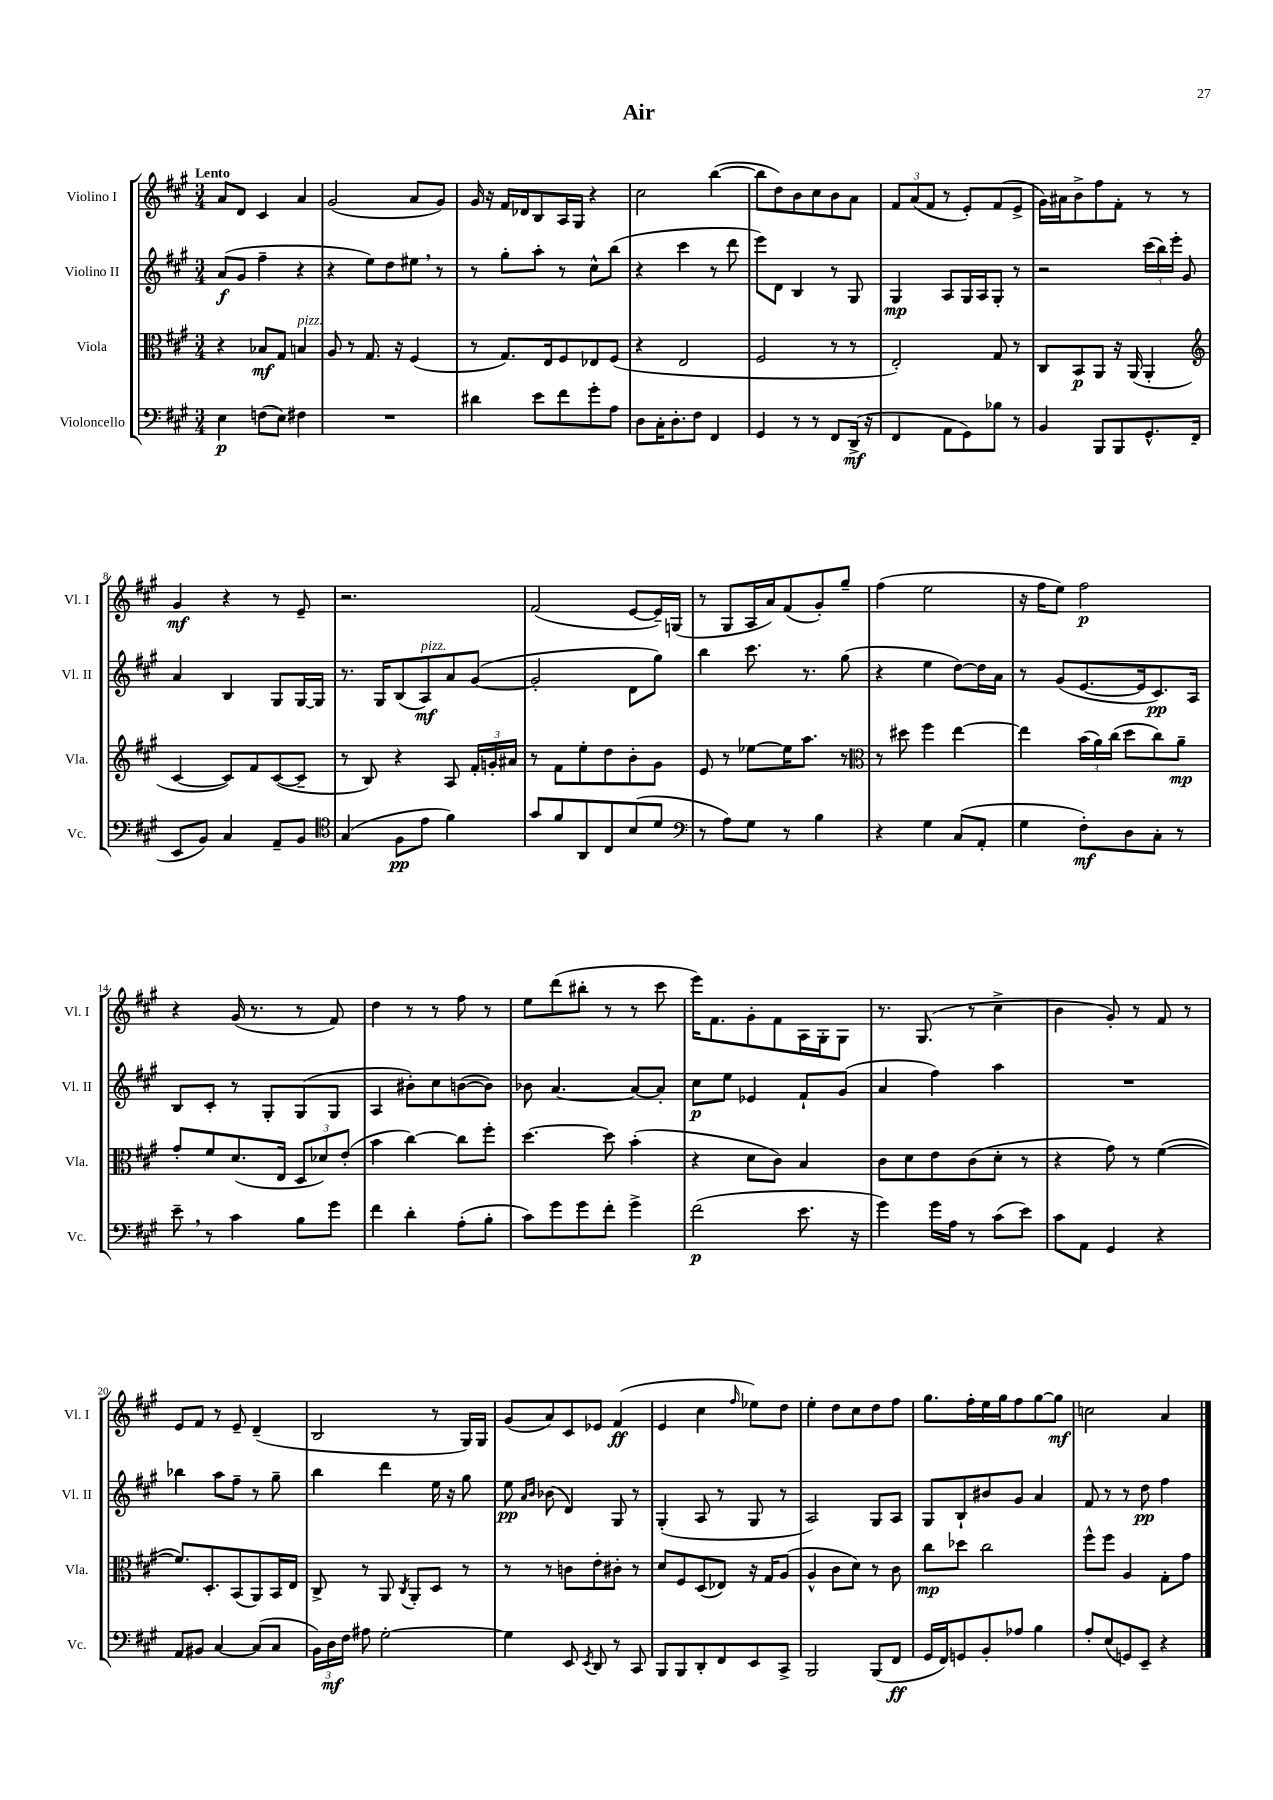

**kern	**dynam	**kern	**dynam	**kern	**dynam	**kern	**dynam
*part4	*part4	*part3	*part3	*part2	*part2	*part1	*part1
*staff4	*staff4	*staff3	*staff3	*staff2	*staff2	*staff1	*staff1
*I"Violoncello	*	*I"Viola	*	*I"Violino II	*	*I"Violino I	*
*I'Vc.	*	*I'Vla.	*	*I'Vl. II	*	*I'Vl. I	*
*clefF4	*	*clefC3	*	*clefG2	*	*clefG2	*
*k[f#c#g#]	*	*k[f#c#g#]	*	*k[f#c#g#]	*	*k[f#c#g#]	*
*M3/4	*	*M3/4	*	*M3/4	*	*M3/4	*
=1	=1	=1	=1	=1	=1	=1	=1
!	!	!	!	!	!	!LO:TX:a:B:t=Lento	!
4E\	p	4r	.	(8a/L	f	8a/L	.
.	.	.	.	8g#/J	.	8d/J	.
(8Fn\L	.	8B-X/L	mf	4ff#~\	.	4c#/	.
8E\J)	.	8G#/J	.	.	.	.	.
!	!	!LO:TX:a:i:t=pizz.	!	!	!	!	!
4F#X\	.	4Bn/	.	4r	.	4a/	.
=2	=2	=2	=2	=2	=2	=2	=2
2.r	.	8A/	.	4r	.	(2g#/	.
.	.	8r	.	.	.	.	.
.	.	8.G#/	.	8ee\L)	.	.	.
.	.	.	.	8dd\	.	.	.
.	.	16r	.	.	.	.	.
.	.	(4F#/	.	8ee#X,\J	.	8a/L	.
.	.	.	.	8r	.	8g#/J)	.
=3	=3	=3	=3	=3	=3	=3	=3
4d#X\	.	8r	.	8r	.	16g#/	.
.	.	.	.	.	.	16r	.
.	.	8.G#/L)	.	8gg#'\L	.	16f#/LL	.
.	.	.	.	.	.	16d-X/J	.
8e\L	.	.	.	8aa'\J	.	8B/	.
.	.	16E/k	.	.	.	.	.
8f#\	.	8F#/	.	8r	.	16A/L	.
.	.	.	.	.	.	16G#/JJ	.
8g#'\	.	8E-X/	.	8cc#^^\L	.	4r	.
8A\J	.	(8F#/J	.	(8bb\J	.	.	.
=4	=4	=4	=4	=4	=4	=4	=4
8D\L	.	4r	.	4r	.	2cc#\	.
16C#'\K	.	.	.	.	.	.	.
8.D'\	.	.	.	.	.	.	.
.	.	2E/	.	4ccc#\	.	.	.
8F#\J	.	.	.	.	.	.	.
4FF#/	.	.	.	8r	.	([4bb\	.
.	.	.	.	8ddd\	.	.	.
=5	=5	=5	=5	=5	=5	=5	=5
4GG#/	.	2F#/	.	8eee\L)	.	8bb\L]	.
.	.	.	.	8d\J	.	8dd\)	.
8r	.	.	.	4B/	.	8b\	.
8r	.	.	.	.	.	8cc#\	.
8FF#/L	.	8r	.	8r	.	8b\	.
(16DD^/Jk	mf	8r	.	8G#/	.	8a\J	.
16r	.	.	.	.	.	.	.
=6	=6	=6	=6	=6	=6	=6	=6
4FF#/	.	2E'/)	.	4G#/	mp	12f#/L	.
.	.	.	.	.	.	(12a/	.
.	.	.	.	.	.	12f#/J	.
8AA\L	.	.	.	8A/L	.	8r	.
8GG#\)	.	.	.	16G#/L	.	8e'/L)	.
.	.	.	.	16A/J	.	.	.
8B-X\J	.	8G#/	.	8G#'/J	.	(8f#/	.
8r	.	8r	.	8r	.	8e^/J	.
=7	=7	=7	=7	=7	=7	=7	=7
4BB/	.	8C#/L	.	2r	.	16g#\LL)	.
.	.	.	.	.	.	16a#X\J	.
.	.	8BB/	p	.	.	8b^\	.
8BBB/L	.	8AA/J	.	.	.	8ff#\	.
8BBB/	.	16r	.	.	.	8f#'\J	.
.	.	(16AA/	.	.	.	.	.
8.GG#^^/	.	4AA'/	.	(24ccc#\LL	.	8r	.
.	.	.	.	24bb\)	.	.	.
.	.	.	.	24eee'\JJ	.	.	.
.	.	.	.	8g#/	.	8r	.
(16FF#/Jk	.	.	.	.	.	.	.
!!LO:LB:g=z
=8	=8	=8	=8	=8	=8	=8	=8
*	*	*clefG2	*	*	*	*	*
8EE/L	.	[4c#/	.	4a/	.	4g#/	mf
8BB/J)	.	.	.	.	.	.	.
4C#/	.	8c#/L])	.	4B/	.	4r	.
.	.	8f#/	.	.	.	.	.
8AA~/L	.	([8c#/	.	8G#/L	.	8r	.
8BB/J	.	8c#~/J]	.	[16G#/L	.	8e~/	.
.	.	.	.	16G#/JJ]	.	.	.
=9	=9	=9	=9	=9	=9	=9	=9
*clefC4	*	*	*	*	*	*	*
(4G#/	.	8r	.	8.r	.	2.r	.
.	.	8B/)	.	.	.	.	.
.	.	.	.	16G#/KL	.	.	.
8F#\L	pp	4r	.	(8B/	.	.	.
!	!	!	!	!LO:TX:a:i:t=pizz.	!	!	!
8e\J	.	.	.	8A/)	mf	.	.
4f#\)	.	8A/	.	8a/	.	.	.
.	.	24f#'/LL	.	([8g#/J	.	.	.
.	.	24gn'/	.	.	.	.	.
.	.	24a#X/JJ	.	.	.	.	.
=10	=10	=10	=10	=10	=10	=10	=10
8g#/L	.	8r	.	2g#'/]	.	(2f#/	.
8f#/	.	8f#\L	.	.	.	.	.
8AA/	.	8ee'\	.	.	.	.	.
8C#/	.	8dd\	.	.	.	.	.
(8B/	.	8b'\	.	8d\L	.	[8e/L	.
8d/J	.	8g#\J	.	8gg#\J)	.	16e~/L])	.
.	.	.	.	.	.	(16Gn/JJ	.
=11	=11	=11	=11	=11	=11	=11	=11
*clefF4	*	*	*	*	*	*	*
8r	.	8e/	.	4bb\	.	8r	.
8A\L)	.	8r	.	.	.	8G#/L	.
8G#\J	.	[8ee-X\L	.	8.ccc#\	.	16A/L	.
.	.	.	.	.	.	16a/J)	.
8r	.	16ee-\K]	.	.	.	(8f#/	.
.	.	8.aa\J	.	8.r	.	.	.
4B\	.	.	.	.	.	8g#'/)	.
.	.	8r	.	(8gg#\	.	8gg#~/J	.
=12	=12	=12	=12	=12	=12	=12	=12
*	*	*clefC3	*	*	*	*	*
4r	.	8r	.	4r	.	(4ff#\	.
.	.	8dd#X\	.	.	.	.	.
4G#\	.	4ff#\	.	4ee\	.	2ee\	.
(8C#/L	.	[4ee\	.	[8dd\L)	.	.	.
8AA'/J	.	.	.	16dd\L]	.	.	.
.	.	.	.	16a\JJ	.	.	.
=13	=13	=13	=13	=13	=13	=13	=13
4G#\	.	4ee\]	.	8r	.	16r	.
.	.	.	.	.	.	16ff#\KL	.
.	.	.	.	(8g#/L	.	8ee\J)	.
8F#'\L)	mf	(24b\LL	.	[8.e/	.	2ff#\	p
.	.	24a\)	.	.	.	.	.
.	.	(24cc#\JJ	.	.	.	.	.
8D\	.	8dd\L	.	.	.	.	.
.	.	.	.	16e/k]	.	.	.
8C#'\J	.	8cc#\)	.	8.c#/)	pp	.	.
8r	.	8a~\J	mp	.	.	.	.
.	.	.	.	16A/Jk	.	.	.
!!LO:LB:g=z
=14	=14	=14	=14	=14	=14	=14	=14
8e~,\	.	8g#'/L	.	8B/L	.	4r	.
8r	.	8f#/	.	8c#'/J	.	.	.
4c#\	.	(8.d/	.	8r	.	(16g#/	.
.	.	.	.	.	.	8.r	.
.	.	.	.	8G#'/L	.	.	.
.	.	16E/Jk	.	.	.	.	.
8B\L	.	12D/L	.	(8G#/	.	8r	.
.	.	12d-X/)	.	.	.	.	.
8g#\J	.	.	.	8G#/J	.	8f#/)	.
.	.	(12e'/J	.	.	.	.	.
=15	=15	=15	=15	=15	=15	=15	=15
4f#\	.	4b\	.	4A/	.	4dd\	.
4d'\	.	[4cc#\)	.	8b#X'\L)	.	8r	.
.	.	.	.	8cc#\	.	8r	.
(8A'\L	.	8cc#\L]	.	([8bn\	.	8ff#\	.
8B'\J	.	8ff#'\J	.	8b\J])	.	8r	.
=16	=16	=16	=16	=16	=16	=16	=16
8c#\L)	.	[4.dd\	.	8b-X\	.	8ee\L	.
8g#\	.	.	.	[4.a/	.	(8ddd\	.
8g#\	.	.	.	.	.	8bb#X'\J	.
8f#'\J	.	8dd\]	.	.	.	8r	.
4g#^\	.	(4b'\	.	8a/L_	.	8r	.
.	.	.	.	8a'/J]	.	8ccc#\	.
=17	=17	=17	=17	=17	=17	=17	=17
(2f#\	p	4r	.	8cc#\L	p	16eee\KL)	.
.	.	.	.	.	.	8.f#\	.
.	.	.	.	8ee\J	.	.	.
.	.	8d\L	.	4e-X/	.	8g#'\	.
.	.	8c#\J)	.	.	.	8f#\	.
8.e\	.	4B/	.	8f#`/L	.	16A\L	.
.	.	.	.	.	.	16G#'\J	.
.	.	.	.	(8g#/J	.	8G#\J	.
16r	.	.	.	.	.	.	.
=18	=18	=18	=18	=18	=18	=18	=18
4g#\)	.	8c#\L	.	4a/	.	8.r	.
.	.	8d\	.	.	.	.	.
.	.	.	.	.	.	(8.G#/	.
16g#\LL	.	8e\	.	4ff#\)	.	.	.
16A\JJ	.	.	.	.	.	.	.
8r	.	(8c#\	.	.	.	8r	.
(8c#\L	.	8d'\J	.	4aa\	.	4cc#^\	.
8e\J)	.	8r	.	.	.	.	.
=19	=19	=19	=19	=19	=19	=19	=19
8c#\L	.	4r	.	2.r	.	4b\	.
8AA\J	.	.	.	.	.	.	.
4GG#/	.	8g#\)	.	.	.	8g#'/)	.
.	.	8r	.	.	.	8r	.
4r	.	([4f#\	.	.	.	8f#/	.
.	.	.	.	.	.	8r	.
!!LO:LB:g=z
=20	=20	=20	=20	=20	=20	=20	=20
8AA/L	.	8.f#/L])	.	4bb-X\	.	8e/L	.
8BB#X/J	.	.	.	.	.	8f#/J	.
.	.	8.D'/	.	.	.	.	.
[4C#/	.	.	.	8aa\L	.	8r	.
.	.	(8BB/	.	8ff#~\J	.	8e~/	.
(8C#/L]	.	8AA/)	.	8r	.	(4d~/	.
8C#/J	.	16BB/L	.	8gg#~\	.	.	.
.	.	16E/JJ	.	.	.	.	.
=21	=21	=21	=21	=21	=21	=21	=21
24BB\LL)	.	8C#^/	.	4bb\	.	2B/	.
24D\	mf	.	.	.	.	.	.
24F#\JJ	.	.	.	.	.	.	.
8A#X\	.	8r	.	.	.	.	.
[2G#'\	.	8AA/	.	4ddd\	.	.	.
.	.	8qC#/	.	.	.	.	.
.	.	8AA'/L	.	.	.	.	.
.	.	8D/J	.	16ee\	.	8r	.
.	.	.	.	16r	.	.	.
.	.	8r	.	8gg#\	.	16G#/LL)	.
.	.	.	.	.	.	16G#/JJ	.
=22	=22	=22	=22	=22	=22	=22	=22
4G#\]	.	8r	.	8ee\	pp	(8g#/L	.
.	.	.	.	16qqa/LL	.	.	.
.	.	.	.	16qqb/JJ	.	.	.
.	.	8r	.	(8b-X\	.	8a/)	.
8EE/	.	8cn\L	.	4d/)	.	8c#/	.
8qEE/	.	.	.	.	.	.	.
8DD/	.	8e'\	.	.	.	8e-X/J	.
8r	.	8c#X'\J	.	8G#/	.	(4f#/	ff
8CC#/	.	8r	.	8r	.	.	.
=23	=23	=23	=23	=23	=23	=23	=23
8BBB/L	.	8d/L	.	(4G#'/	.	4e/	.
8BBB/	.	8F#/	.	.	.	.	.
8DD'/	.	(8D/	.	8A/	.	4cc#\	.
8FF#/	.	8E-X/J)	.	8r	.	.	.
.	.	.	.	.	.	16qqff#/	.
8EE/	.	16r	.	8G#/	.	8ee-X\L)	.
.	.	16G#/KL	.	.	.	.	.
8CC#^/J	.	(8A/J	.	8r	.	8dd\J	.
=24	=24	=24	=24	=24	=24	=24	=24
2BBB/	.	4A^^/	.	2A/)	.	4ee'\	.
.	.	8c#\L	.	.	.	8dd\L	.
.	.	8d\J)	.	.	.	8cc#\	.
(8BBB/L	.	8r	.	8G#/L	.	8dd\	.
8FF#/J	ff	8c#\	.	8A/J	.	8ff#\J	.
=25	=25	=25	=25	=25	=25	=25	=25
16GG#/LL	.	8cc#\L	mp	8G#/L	.	8.gg#\L	.
16FF#/J)	.	.	.	.	.	.	.
8GGn/	.	8dd-X\J	.	8B`/	.	.	.
.	.	.	.	.	.	16ff#'\L	.
8BB'/	.	2cc#\	.	8b#X/	.	16ee\	.
.	.	.	.	.	.	16gg#\J	.
8A-X/J	.	.	.	8g#/J	.	8ff#\	.
4B\	.	.	.	4a/	.	[8gg#\	.
.	.	.	.	.	.	8gg#\J]	mf
=26	=26	=26	=26	=26	=26	=26	=26
8A'/L	.	8ff#^^\L	.	8f#/	.	2ccn\	.
(8E/	.	8ff#\J	.	8r	.	.	.
8GGn/)	.	4A/	.	8r	.	.	.
8EE~/J	.	.	.	8dd\	pp	.	.
4r	.	8G#'\L	.	4ff#\	.	4a/	.
.	.	8g#\J	.	.	.	.	.
==	==	==	==	==	==	==	==
*-	*-	*-	*-	*-	*-	*-	*-
